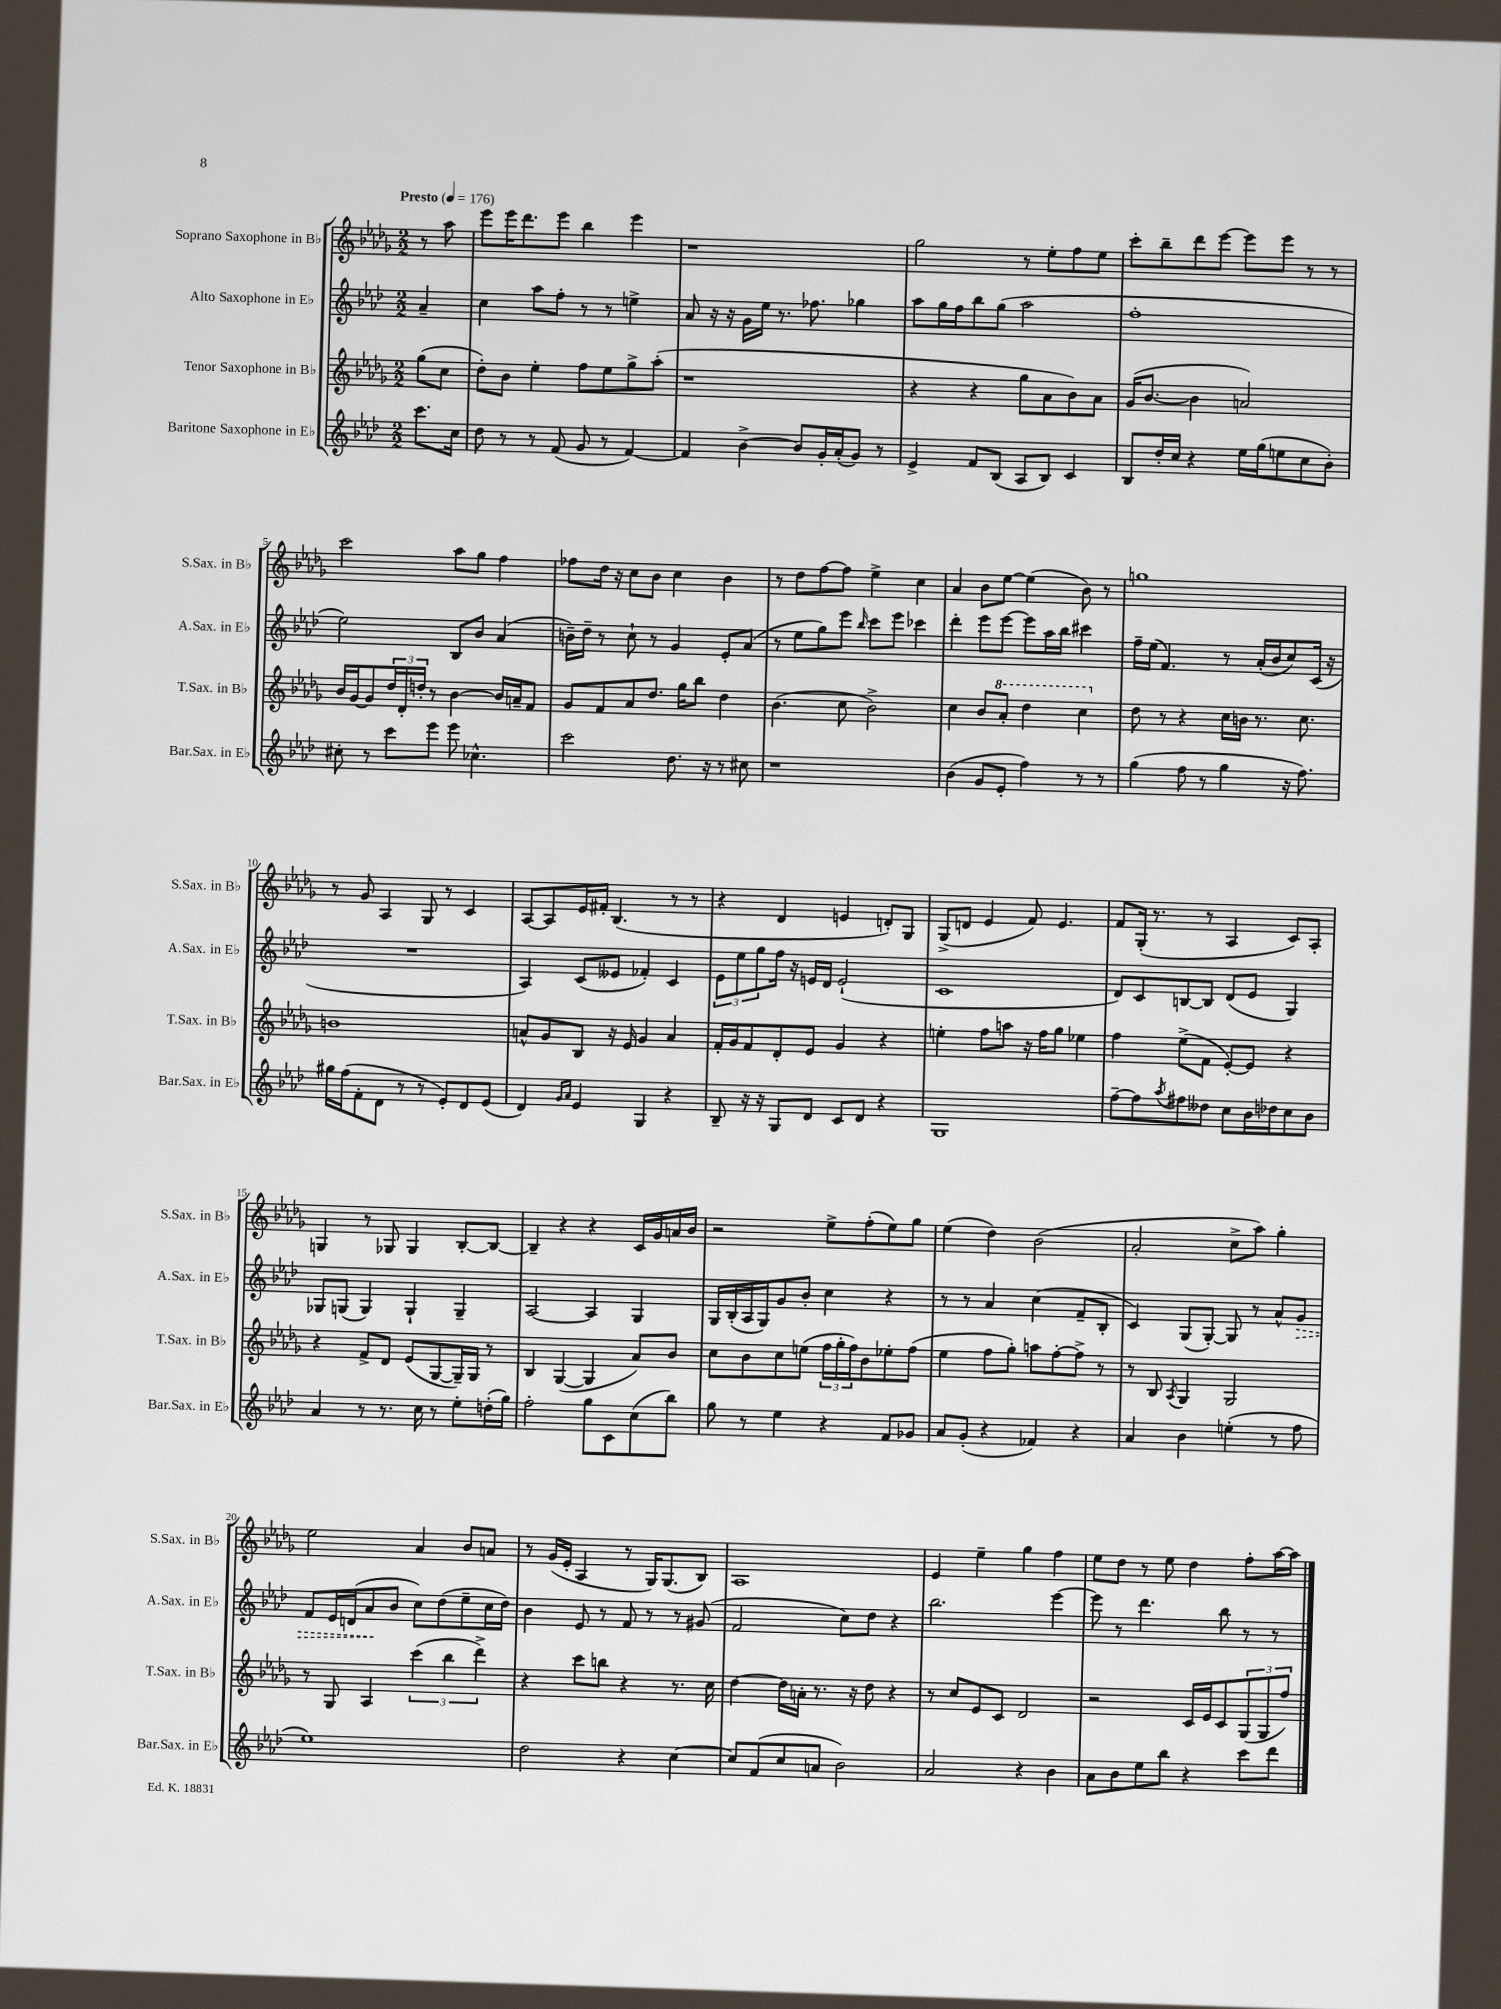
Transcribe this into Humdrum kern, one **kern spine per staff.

**kern	**kern	**kern	**kern
*staff4	*staff3	*staff2	*staff1
*clefG2	*clefG2	*clefG2	*clefG2
*k[b-e-a-d-]	*k[b-e-a-d-g-]	*k[b-e-a-d-]	*k[b-e-a-d-g-]
*M2/2	*M2/2	*M2/2	*M2/2
*MM176	*MM176	*MM176	*MM176
8.ccc	(8gg-	4a-~	8r
.	8cc	.	8aa-
16cc	.	.	.
=	=	=	=
8dd-	8dd-')	4cc	8eee-
8r	8b-	.	16eee-
.	.	.	8.ddd-
8r	4ee-'	8aa-	.
(8f	.	8ff'	8eee-
8g	8ff	8r	4bb-
8r	8ee-	8r	.
[4f)	8gg-^	4ee^	4eee-
.	(8aa-'	.	.
=	=	=	=
4f]	1r	8a-	1r
.	.	16r	.
.	.	16r	.
[4b-^	.	16g	.
.	.	16ee-	.
.	.	8.r	.
8b-]	.	.	.
.	.	8.ff-	.
16g'	.	.	.
(16a-'	.	.	.
8g)	.	4gg-	.
8r	.	.	.
=	=	=	=
4e-^	4r	8aa-	2gg-
.	.	16gg	.
.	.	16ff	.
8f	4r	8bb-	.
(8B-	.	(8gg	.
8A-	8gg-	2aa-	8r
8B-)	8a-	.	8ee-'
4c	8b-)	.	8ff
.	8a-	.	8ee-
=	=	=	=
8B-	(16g-	1ff'	8ccc'
.	[8.b-	.	.
16dd-'	.	.	8bb-~
16cc	.	.	.
4r	4b-]	.	8ddd-
.	.	.	[8eee-
16ee-	2a)	.	8eee-]
(16gg	.	.	.
8ee	.	.	8eee-
8cc	.	.	8r
8b-')	.	.	8r
=	=	=	=
8cc#'	16b-	2ee-)	2ccc
.	[16g-	.	.
8r	8g-]	.	.
8ccc	24dd-	.	.
.	24d-'	.	.
.	24dd'	.	.
8eee-	8r	.	.
8eee-	[4b-	8B-	8aa-
4.cc-^^	.	8b-	8gg-
.	16b-]	(4a-	4ff
.	16a~	.	.
.	8f	.	.
=	=	=	=
2ccc	8g-	16b~)	8ff-
.	.	16dd-~	.
.	8f	8r	16dd-
.	.	.	16r
.	8a-	8cc`	8cc
.	8.dd-	8r	8b-
8.dd-	.	4g	4cc
.	16gg-	.	.
.	8bb-	.	.
16r	.	.	.
8r	4dd-	8e-'	4b-
8cc#	.	(8a-	.
=	=	=	=
1r	(4.b-	8r	8r
.	.	8ee-	8dd-
.	.	8gg)	[8ff
.	8cc	8eee-	8ff]
.	.	16qqbb-	.
.	2b-^)	8ccc	4ee-^
.	.	8eee-	.
.	.	4ccc-	4cc
=	=	=	=
(4b-	4cc	4ddd-'	4a-
8g	8b-	8eee-	8b-
8e-'	8aa-'	[8eee-	[8ee-
4ff)	4ddd-	8eee-]	(4ee-]
.	.	16aa-	.
.	.	16bb-	.
8r	4ccc	4ccc#	8b-)
8r	.	.	8r
=	=	=	=
(4gg	8dd-	16ff~	1gg
.	.	(16ee-	.
.	8r	4.f)	.
8ff	4r	.	.
8r	.	.	.
4gg	16cc	8r	.
.	16b	.	.
.	8.r	(16a-'	.
.	.	16b-	.
16r	.	8cc)	.
8.ff)	8.cc	.	.
.	.	(16c	.
.	.	16r	.
=	=	=	=
16gg#	1b	1r	8r
(16ff	.	.	.
8f'	.	.	8g-
8d-	.	.	4A-
8r	.	.	.
8r	.	.	8G-
8e-')	.	.	8r
8d-	.	.	4c
(8e-	.	.	.
=	=	=	=
4d-)	8a^^	4A-)	[8A-
.	8g-	.	8A-]
16qqg	.	.	.
16qqa-	.	.	.
4e-	8B-	(8c	16e-
.	.	.	16f#'
.	16r	8e--	(4.B-
.	16e-	.	.
4G	4g-	4f-')	.
4r	4a	4c	8r
.	.	.	8r
=	=	=	=
8B-~	16f'	12e-	4r
.	16g-	.	.
.	.	12ee-	.
16r	8f	.	.
.	.	12gg	.
16r	.	.	.
8G	8d-'	16ff	4d-
.	.	16r	.
8d-	8e-	16e	.
.	.	16d-	.
8c	4g-	(2e`	4e
8d-	.	.	.
4r	4r	.	8d')
.	.	.	8G-
=	=	=	=
1G	4ee'	1c	(8G-^
.	.	.	8d
.	8ff	.	4e-
.	8aa	.	.
.	16r	.	8f)
.	16ff	.	.
.	8gg-	.	4.e-
.	4ee-	.	.
=	=	=	=
[8ff~	4ff	8d-)	8f
8ff]	.	8c	(16G-'
.	.	.	8.r
8qaa-	.	.	.
8ff#	(8ee-^	[8B	.
8dd--	8f	8B]	8r
8cc	[8e-')	(8d-	4A-
16b-	8e-]	8e-	.
16dd-	.	.	.
8cc	4r	4G)	8c)
8b-	.	.	8A-'
=	=	=	=
4a-	4r	8G-	4G
.	.	(8G	.
8r	8f^	4G)	8r
8.r	8d-	.	8G-
.	(8e-	4G`	4G-
16cc	.	.	.
8r	[8G-	.	.
8ee-'	16G-~])	4G~	[8B-'
.	16G-	.	.
(16dd'	8r	.	8B-_
16gg)	.	.	.
=	=	=	=
2ff'	4B-	[2A-	4B-~]
.	([4G-	.	4r
8gg	4G-]	4A-]	4r
8c	.	.	.
(8cc	8a-)	4G	16c
.	.	.	16g-
8bb-)	8b-	.	16a
.	.	.	16b-
=	=	=	=
8gg	8cc	16G	2r
.	.	(16B-'	.
8r	8b-	16A-	.
.	.	16G)	.
4ee-	8cc	8g	.
.	(8ee	8b-'	.
4r	24ff	4cc	8ee-^
.	24gg-'	.	.
.	24ff)	.	.
.	8b-	.	(8ff'
8f	8ee-'	4r	8ee-)
8g-	(8ff	.	8gg-
=	=	=	=
8a-	4ee-	8r	(4ee-
(8g'	.	8r	.
4r	8ff	4a-	4dd-)
.	8gg-')	.	.
4f-)	8aa	(4cc	(2b-
.	[8ff'	.	.
4r	8ff^]	8f~	.
.	8r	8B-'	.
=	=	=	=
4a-	8r	4c)	2a-'
.	8B-	.	.
.	8qA-	.	.
4b-	4G-	(8G	.
.	.	[8G')	.
(4ee'	2G-	8G]	8cc^
.	.	8r	8aa-)
8r	.	8a-^^	4gg-'
8ff	.	8g	.
=	=	=	=
1ee-)	8r	8f	2ee-
.	8G-	16e-	.
.	.	(16d	.
.	4A-	8a-	.
.	.	8b-	.
.	(6ccc	8cc)	4a-
.	.	(8dd-	.
.	6bb-	.	.
.	.	8ee-~	8b-
.	6ddd-^)	.	.
.	.	16cc	8a
.	.	16dd-)	.
=	=	=	=
2dd-	4r	4b-	8r
.	.	.	(16g-
.	.	.	16e-'
.	8ccc	8e-	4A-
.	8bb	8r	.
4r	4r	8f	8r
.	.	8r	16G-)
.	.	.	(8.G-
[4cc	8.r	8r	.
.	.	(8g#	8B-)
.	16cc	.	.
=	=	=	=
8cc]	[4dd-	2f	1A-
(8f	.	.	.
8cc	16dd-]	.	.
.	16a'	.	.
8a	8.r	.	.
2b-)	.	8cc)	.
.	16r	.	.
.	8dd-	8dd-	.
.	4r	4r	.
=	=	=	=
2a-	8r	2.bb-	4e-
.	8cc	.	.
.	8e-	.	4ee-~
.	8c	.	.
4r	2d-	.	4gg-
4b-	.	[4eee-	4ff
=	=	=	=
8a-	2r	8eee-]	8ee-
8b-	.	8r	8dd-
8ee-	.	4.ddd-	8r
8bb-	.	.	8ee-
4r	16c	.	4dd-
.	16e-	.	.
.	8c	8bb-	.
8ccc	(12G-	8r	8ff'
.	12G-	.	.
8ddd-	.	8r	[16aa-
.	12ff)	.	.
.	.	.	16aa-]
==	==	==	==
*-	*-	*-	*-
